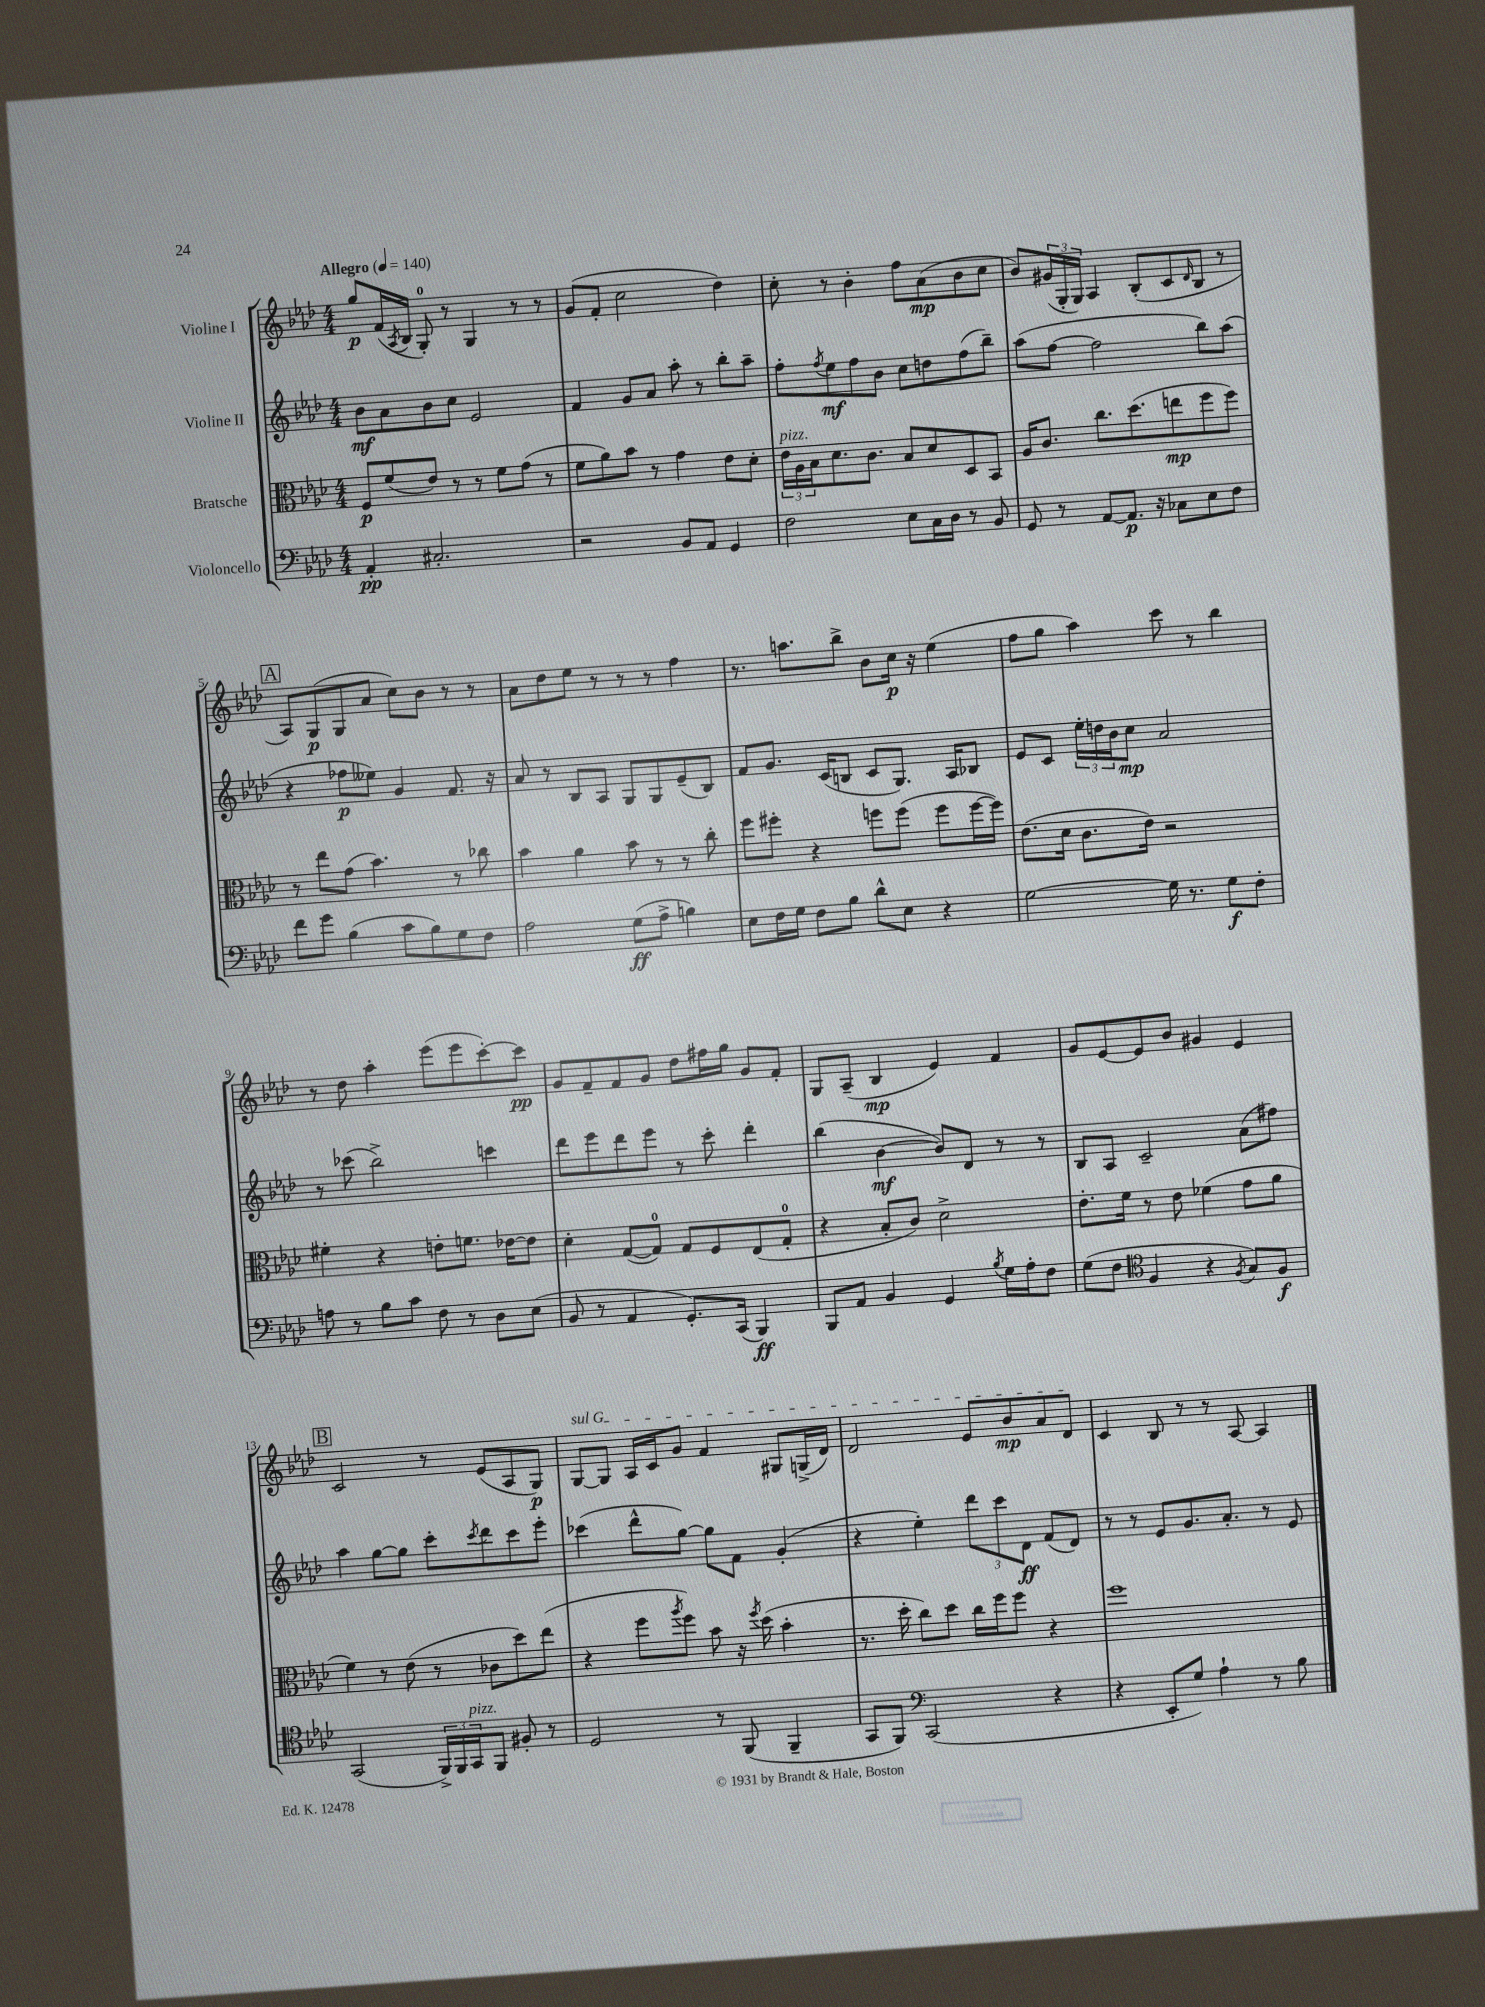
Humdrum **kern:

**kern	**kern	**kern	**kern
*staff4	*staff3	*staff2	*staff1
*clefF4	*clefC3	*clefG2	*clefG2
*k[b-e-a-d-]	*k[b-e-a-d-]	*k[b-e-a-d-]	*k[b-e-a-d-]
*M4/4	*M4/4	*M4/4	*M4/4
*MM140	*MM140	*MM140	*MM140
4AA-'	8F	8b-	8gg
.	(8f	8a-	(16f
.	.	.	8qA-
.	.	.	16B-
2.C#'	8e-)	8b-	8G')
.	8r	8cc	8r
.	8r	2e-	4G
.	8f	.	.
.	(8g	.	8r
.	8r	.	8r
=	=	=	=
2r	8f	4f	(8g
.	8a-)	.	8f'
.	8b-	8g	2cc
.	8r	8a-	.
8BB-	4g	8aa-'	.
8AA-	.	8r	.
4GG	8e-	8bb-'	4dd-)
.	8d-'	8aa-~	.
=	=	=	=
2F	24e-	8ff'	8cc'
.	24A-	.	.
.	24B-	.	.
.	.	8qff	.
.	8.d-	8ee-	8r
.	.	8ff	4b-'
.	8.c	.	.
.	.	8b-	.
8E-	8B-	8cc	8ff
16C	8d-	8dd	(8a-
16D-	.	.	.
8r	8D-	(8ff	8b-
8BB-	8BB-	8bb-~)	8cc
=	=	=	=
8GG	16A-	(8aa-	8b-)
.	8.c	.	.
8r	.	[8ff	(24g#
.	.	.	24G'
.	.	.	24G)
[8AA-	8.cc	2ff]	4A-
8.AA-]	.	.	.
.	(8.dd-	.	.
.	.	.	(8B-'
16r	.	.	.
8C-	8ee	.	8c
.	.	.	16qqd-
8E-	8ff	8bb-)	8B-
8F	8ff)	(8aa-	8r
=	=	=	=
8f	8r	4r	8A-)
8g	8ee-	.	(8G
(4B-	(8g	8ff-	8G
.	4.b-)	8ee--)	8a-
8c	.	4g	8cc)
8B-)	.	.	8b-
8G	8r	8.f	8r
8F	8cc-	.	8r
.	.	16r	.
=	=	=	=
2A-	4b-	8a-	8a-
.	.	8r	8dd-
.	4a-	8B-	8ee-
.	.	8A-	8r
(8G	8b-	8G	8r
8A-^	8r	8G	8r
4B)	8r	(8e-~	4ff
.	8cc'	8B-)	.
=	=	=	=
8E-	8ff	8f	8.r
16F	8ff#'	8.g	.
16G	.	.	8.aa
8F	4r	.	.
.	.	(16c	.
8B-	.	8B	8bb-^
8d-^^	8ff	8c	8b-
8E-	(8ff	8.G)	16cc
.	.	.	16r
4r	8ff	.	(4ee-
.	.	16A-	.
.	[16ff	8B-	.
.	16ff])	.	.
=	=	=	=
[2G	(8.e-	8e-	8ff
.	.	8c	8gg
.	16d-	.	.
.	8.c	24ee-'	4aa-)
.	.	24dd	.
.	.	24b-	.
.	.	8cc	.
.	16e-)	.	.
16G]	2r	2a-	8ccc
8.r	.	.	.
.	.	.	8r
8G	.	.	4bb-
8F'	.	.	.
=	=	=	=
8A	4f#'	8r	8r
8r	.	(8ccc-	8dd-
8B-	4r	2bb-^)	4aa-'
8c	.	.	.
8F	8e'	.	(8eee-
8r	8.f	.	8eee-
8D-	.	4ccc	[8ccc')
.	[16e-	.	.
(8E-	8e-]	.	8ccc]
=	=	=	=
8BB-	4d-'	8ddd-	8g
8r	.	8eee-	8f~
4AA-	([8G	8ddd-	8f
.	8G])	8eee-	8g
8.GG')	8G	8r	8dd-
.	8F	8ccc'	16ff#
(16CC	.	.	16gg
4BBB-)	(8E-	4ddd-'	8g
.	8G'	.	8f'
=	=	=	=
8BBB-	4r	(4bb-	8G
8AA-	.	.	(8A-~
4BB-	8B-'	[4b-	4B-
.	8c)	.	.
4GG	2d-^	8b-])	4e-)
.	.	8d-	.
8qB-	.	.	.
16G	.	8r	4f
16A-'	.	.	.
8F	.	8r	.
=	=	=	=
(8G	8.e-'	8B-	8g
8F	.	8A-	[8e-
.	16f	.	.
*clefC4	*	*	*
4F	8r	2c~	8e-]
.	8e-	.	8b-
4r	(4f-	.	4g#
8qF	.	.	.
8G)	8g	(8a-	4e-
8F	8a-	8ff#)	.
=	=	=	=
(2GG	4f)	4aa-	2c
.	8r	[8gg	.
.	(8e-	8gg]	.
24FF^)	8r	8ccc'	8r
24FF	.	.	.
24GG	.	.	.
.	.	8qccc	.
8FF	8c-	8ddd-	(8e-
8F#'	8dd-)	8ccc	8A-
8r	(8ee-	8eee-'	8G)
=	=	=	=
2D-	4r	(4ccc-	[8G
.	.	.	8G]
.	8ff	8ddd-^^	16A-
.	.	.	16c
.	8qaa-	.	.
.	8ff)	[8gg)	8g
8r	8b-	8gg]	4f
(8FF	16r	8f	.
.	8qff	.	.
.	(16dd-	.	.
4FF~	4b-'	(4g'	8G#
.	.	.	(16G^
.	.	.	16d-)
=	=	=	=
8GG	8.r	4r	2d-
8FF)	.	.	.
.	16dd-'	.	.
*clefF4	*	*	*
(2CC	8cc)	4ee-')	.
.	8dd-	.	.
.	16cc	12ddd-	8e-
.	16ff	.	.
.	.	12ccc	.
.	8ff	.	8b-
.	.	12d-	.
4r	4r	(8f	8a-
.	.	8d-)	8d-
=	=	=	=
4r	1ff	8r	4c
.	.	8r	.
8EE-'	.	8e-	8B-
8G)	.	8.g	8r
4A-`	.	.	8r
.	.	8.a-'	.
.	.	.	[8A-
8r	.	8r	4A-]
8B-	.	8e-	.
==	==	==	==
*-	*-	*-	*-
